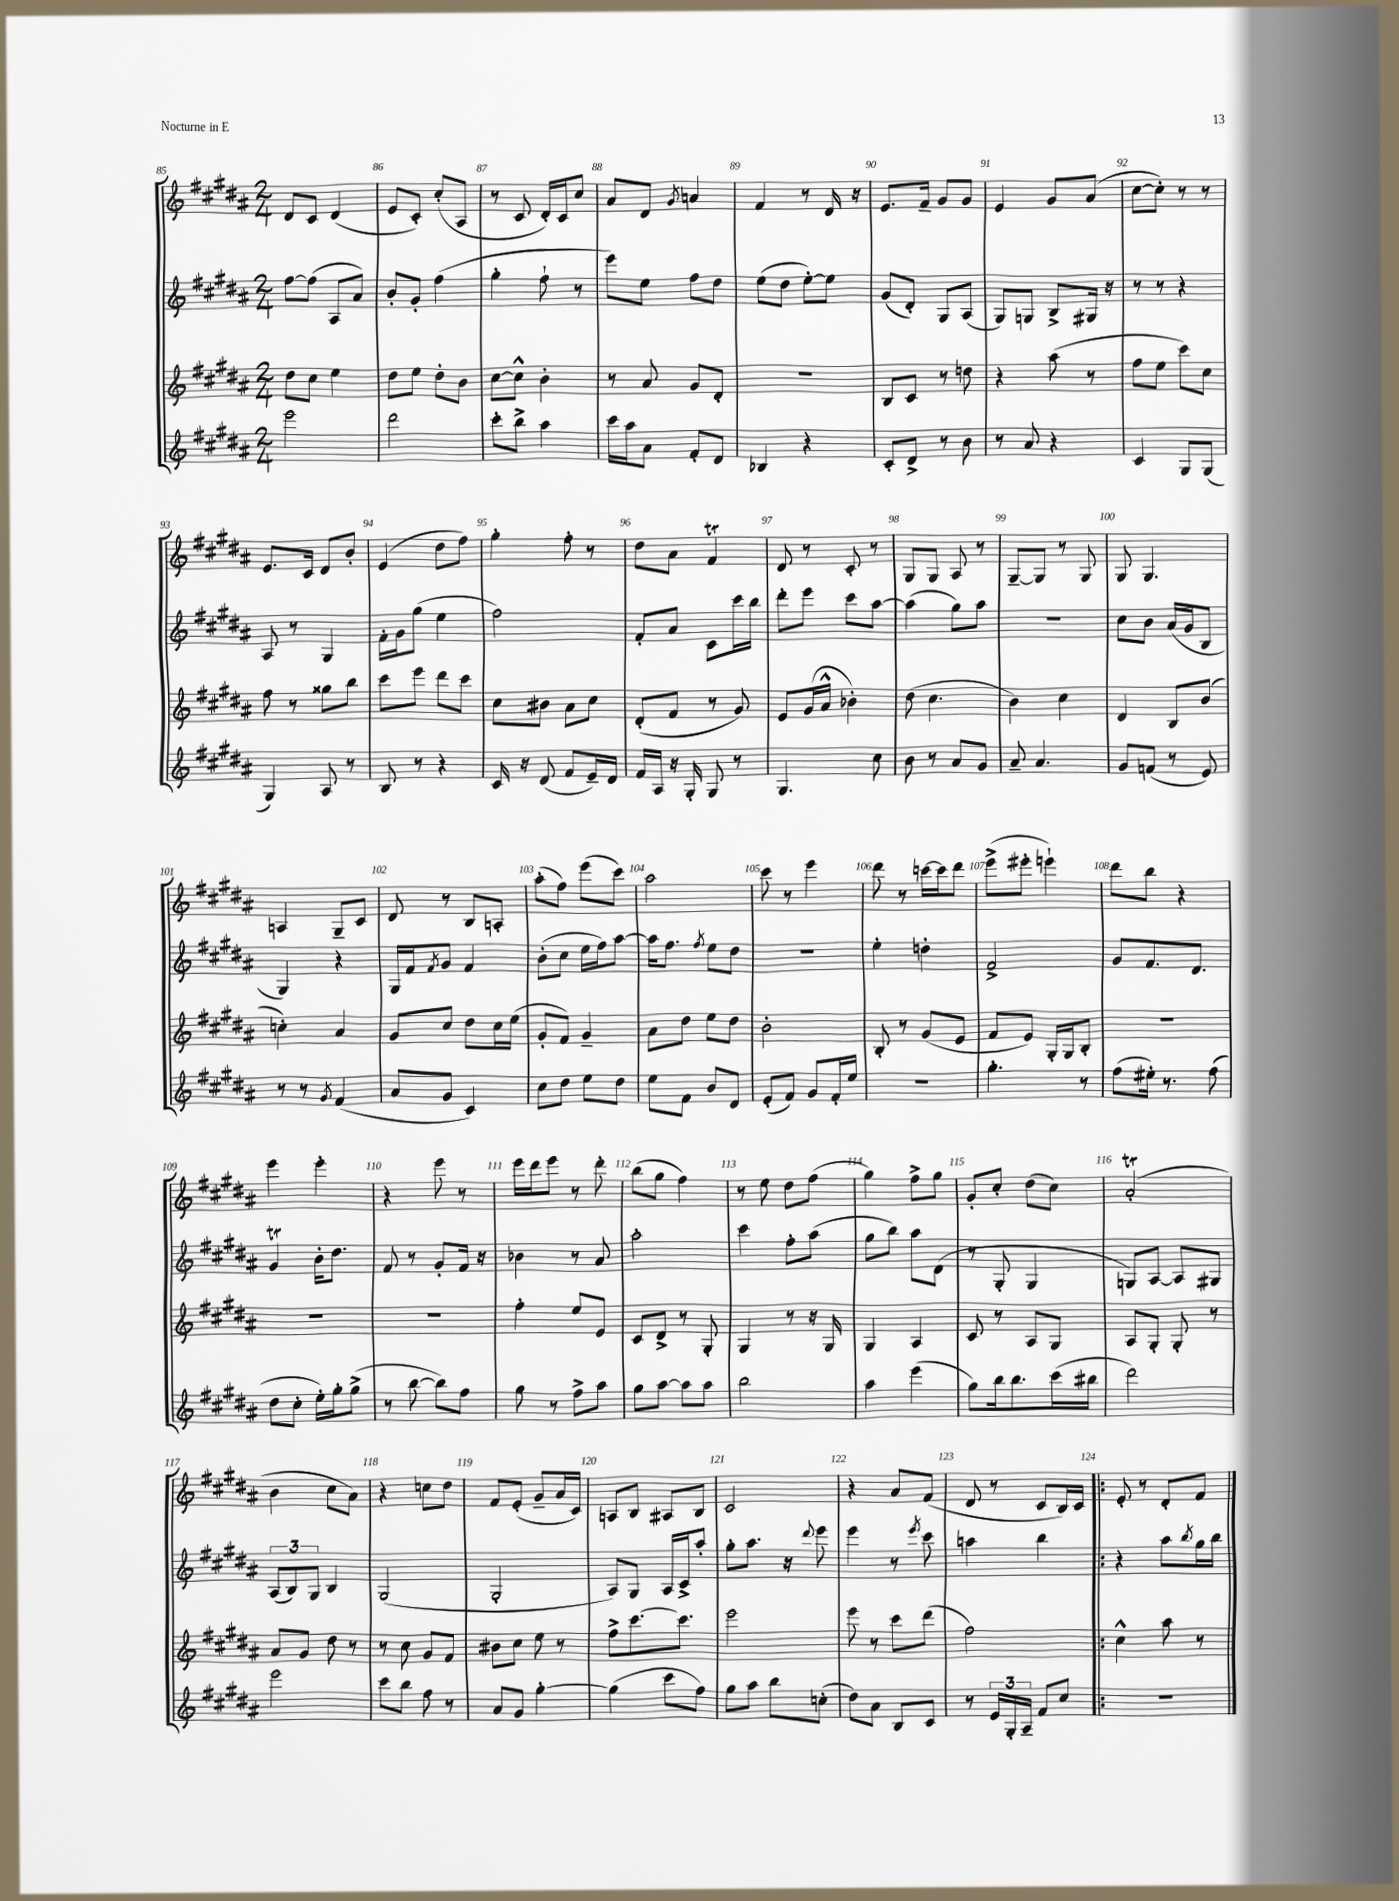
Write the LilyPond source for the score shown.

<<
\new StaffGroup <<
\new Staff = "s0" {
    \clef treble \key b \major \numericTimeSignature \time 2/4
    dis'8 cis'8 dis'4( |
    e'8 cis'8-.) cis''8-.( ais8 |
    r8 cis'8 dis'16-.) cis'16 cis''8 |
    ais'8 dis'8 \acciaccatura { gis'8 } a'4 |
    fis'4 r8 dis'16 r16 |
    e'8. fis'16-- gis'8 gis'8 |
    e'4 gis'8 ais'8( |
    cis''8~ cis''8-.) r8 r8 |
    e'8. cis'16 dis'8 b'8-. |
    e'4( dis''8 fis''8) |
    gis''4-. fis''8-. r8 |
    dis''8 ais'8 fis'4\trill |
    dis'8 r8 cis'8-. r8 |
    gis8 gis8 ais8 r8 |
    gis8~-- gis8 r8 gis8 |
    gis8 gis4. |
    a4 gis8-- cis'8 |
    dis'8 r8 b8 a8-. |
    ais''8-.( fis''8) e'''8( cis'''8) |
    ais''2 |
    cis'''8 r8 e'''4 |
    dis'''8 r8 c'''16~ c'''16 dis'''8 |
    e'''8->( eis'''8-. e'''4-!) |
    dis'''8 b''8 r4 |
    e'''4 e'''4-. |
    r4 e'''8 r8 |
    e'''16 dis'''16 e'''8 r8 dis'''8-. |
    b''8( gis''8 fis''4) |
    r8 e''8 dis''8 fis''8( |
    gis''4) fis''8-> gis''8 |
    gis'8-. cis''8-. dis''8( cis''8) |
    ais'2-.\trill( |
    b'4 cis''8 ais'8) |
    r4 c''8 dis''8 |
    fis'8 e'8-.( gis'8-- ais'16 cis'16) |
    a8 b8 ais8 b8 |
    cis'2 |
    r4 ais'8 fis'8( |
    dis'8 r8 cis'8 b16) cis'16 |
    \bar ".|:" e'8-. r8 dis'8-. fis'8 \bar "|." |
}
\new Staff = "s1" {
    \clef treble \key b \major \numericTimeSignature \time 2/4
    fis''8~ fis''8( ais8 ais'8) |
    b'8-. gis'8-. fis''4( |
    gis''4-. fis''8-! r8 |
    e'''8) e''8 fis''8 dis''8 |
    e''8( dis''8 e''8~-.) e''8 |
    gis'8( dis'8-.) gis8 ais8( |
    gis8) g8 b8-> gis16 r16 |
    r8 r8 r4 |
    ais8 r8 gis4 |
    fis'16-. gis'16 gis''8( e''4 |
    fis''2) |
    fis'8-. ais'8 cis'8 cis'''16 b''16 |
    dis'''8-. e'''8 cis'''8 ais''8~ |
    ais''4( gis''8) ais''8 |
    r2 |
    cis''8 b'8 ais'16( gis'16 b8 |
    gis4) r4 |
    gis16 fis'16 \acciaccatura { fis'8 } gis'8 fis'4 |
    b'8-.( cis''8 e''16 fis''16) ais''8~ |
    ais''16 fis''8. \acciaccatura { fis''8 } e''8 dis''8 |
    r2 |
    e''4-. d''4-. |
    fis'2-> |
    gis'8 fis'8. dis'8. |
    gis'4\trill b'16-. dis''8. |
    fis'8 r8 gis'8-. fis'16 r16 |
    bes'4 r8 ais'8 |
    ais''2-. |
    cis'''4 fis''8-. ais''8( |
    gis''8 b''8) ais''8 dis'8( |
    r8 gis8-. gis4 |
    g8) ais8~ ais8 gis8 |
    \tuplet 3/2 { ais8( b8) gis8 } b4 |
    gis2( |
    gis2-. |
    ais8) gis8 ais16 cis'16-> ais''8-. |
    gis''8-. ais''8. r16 \appoggiatura { dis'''8 } e'''8 |
    e'''4 r8 \acciaccatura { e'''8 } cis'''8 |
    a''4 b''4 |
    \bar ".|:" r4 ais''8 \acciaccatura { b''8 } gis''16 b''16 \bar "|." |
}
\new Staff = "s2" {
    \clef treble \key b \major \numericTimeSignature \time 2/4
    dis''8 cis''8 e''4 |
    dis''8 e''8 dis''8-. b'8 |
    cis''8~ cis''8-^ b'4-. |
    r8 ais'8 gis'8 dis'8-. |
    r2 |
    b8 cis'8 r8 d''8 |
    r4 ais''8( r8 |
    fis''8 e''8 cis'''8) cis''8 |
    fis''8 r8 gisis''8 b''8 |
    cis'''8 e'''8 dis'''8 cis'''8 |
    cis''8 bis'8 ais'8 cis''8 |
    dis'8-.( fis'8 r8 gis'8) |
    e'8 gis'16( ais'16-^ bes'4-.) |
    dis''8( cis''4. |
    b'4) cis''4 |
    dis'4 b8 b'8( |
    c''4-.) ais'4 |
    gis'8 cis''8 dis''8 cis''16 e''16( |
    gis'8-. fis'8) gis'4-- |
    ais'8 dis''8 e''8 dis''8 |
    b'2-. |
    b8-. r8 gis'8( e'8 |
    fis'8 e'8) gis16-. gis16 b8-. |
    R2 |
    R2 |
    R2 |
    fis''4-. e''8 e'8 |
    cis'8 dis'8-> r8 gis8-. |
    gis4 r8 r16 gis16 |
    gis4 ais4 |
    cis'8 r8 ais8 gis8 |
    ais8 gis8-. gis8-. r8 |
    ais'8 gis'8 dis''8 r8 |
    r8 cis''8 gis'8 fis'8 |
    bis'8 cis''8 e''8 r8 |
    fis''8-> cis'''8.~ cis'''8. |
    e'''2 |
    e'''8 r8 cis'''8 dis'''8( |
    fis''2) |
    \bar ".|:" cis''4-^ ais''8 r8 \bar "|." |
}
\new Staff = "s3" {
    \clef treble \key b \major \numericTimeSignature \time 2/4
    e'''2 |
    dis'''2 |
    cis'''8-. b''8-> ais''4 |
    cis'''16 ais''16 ais'8 fis'8-. dis'8 |
    bes4 r4 |
    cis'8-. dis'8-> r8 b'8 |
    r8 ais'8 r4 |
    cis'4 gis8 gis8( |
    gis4) ais8 r8 |
    b8 r8 r4 |
    cis'16 r16 dis'8( fis'8 e'16--) dis'16 |
    fis'16 ais16 r16 gis16-. gis8 r8 |
    gis4. cis''8 |
    b'8 r8 ais'8 gis'8 |
    ais'8-- ais'4. |
    gis'8 f'8( r8 e'8) |
    r8 r8 \acciaccatura { gis'8 } fis'4( |
    ais'8 gis'8 cis'4) |
    cis''8 dis''8 e''8 dis''8 |
    e''8 fis'8 b'8 dis'8 |
    e'8-.( fis'8) gis'8 fis'16-. e''16 |
    r2 |
    gis''4.-. r8 |
    fis''8( eis''16-.) r8. fis''8( |
    dis''8 cis''8-. e''16-.) gis''16-. gis''8->( |
    r8 b''8~ b''8) fis''8 |
    gis''8 r8 fis''8-> ais''8 |
    gis''8 ais''8~ ais''8 ais''8 |
    b''2 |
    ais''4 e'''4( |
    gis''8) b''16 b''8. cis'''16( bis''16 |
    dis'''2) |
    e'''2 |
    cis'''8 b''8 fis''8 r8 |
    ais'8 gis'8 gis''4~-. |
    gis''4( cis'''8 fis''8) |
    gis''8 ais''8 b''8 c''8-.( |
    dis''8) ais'8 b8 cis'8 |
    r8 \tuplet 3/2 { e'16 gis16-. ais16-- } fis'8 cis''8 |
    \bar ".|:" R2 \bar "|." |
}
>>
>>
\layout { \context { \Score currentBarNumber = #85 \override BarNumber.break-visibility = ##(#f #t #t) barNumberVisibility = #all-bar-numbers-visible } }
